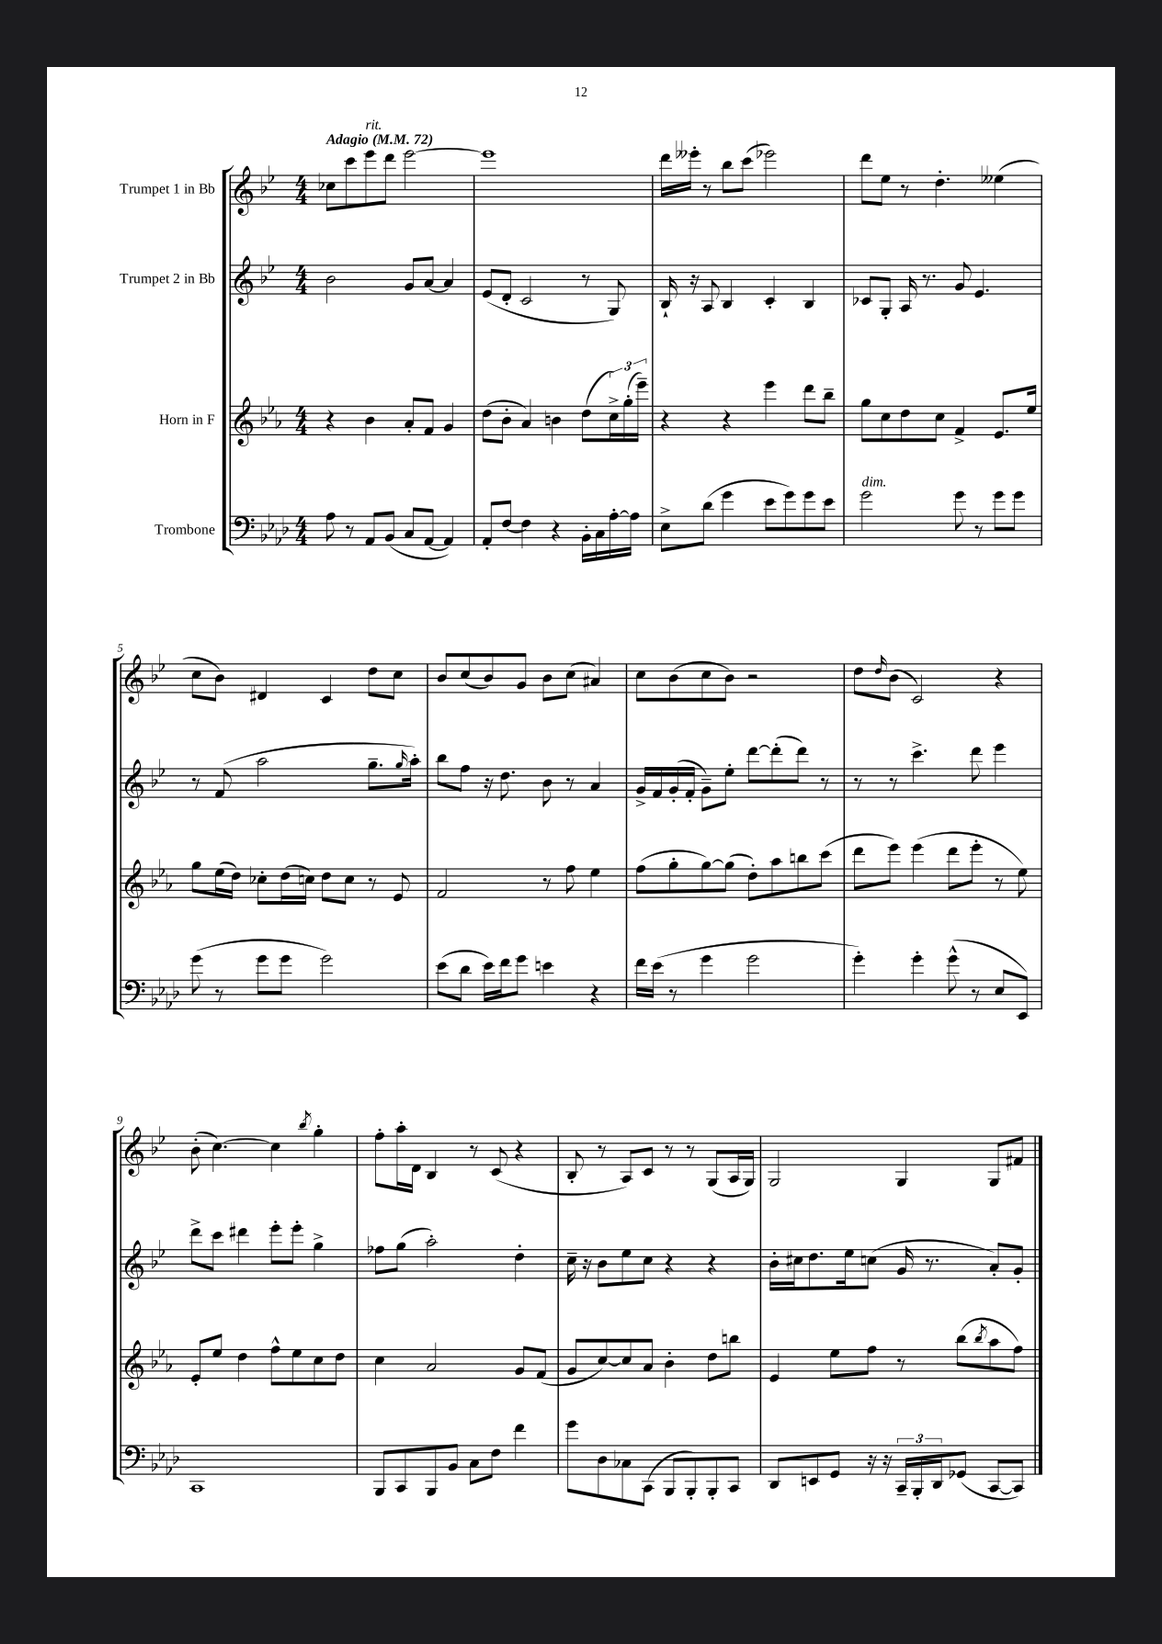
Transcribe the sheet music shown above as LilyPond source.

<<
\new StaffGroup <<
\new Staff = "s0" \with { instrumentName = "Trumpet 1 in Bb" } {
    \clef treble \key bes \major \numericTimeSignature \time 4/4 \tempo "Adagio" 4 = 72
    ces''8 c'''8 ees'''8^\markup { \italic "rit." } d'''8 ees'''2~ |
    ees'''1 |
    d'''16 eeses'''16-. r8 bes''8 c'''8( ees'''2) |
    d'''8 ees''8 r8 d''4.-. eeses''4( |
    c''8 bes'8) dis'4 c'4 d''8 c''8 |
    bes'8 c''8( bes'8) g'8 bes'8 c''8( ais'4) |
    c''8 bes'8( c''8 bes'8) r2 |
    d''8 \grace { d''16 } bes'8( c'2) r4 |
    bes'8-.( c''4.~) c''4 \acciaccatura { bes''8 } g''4-. |
    f''8-. a''16-. d'16 bes4 r8 c'8( r4 |
    bes8-. r8 a8) c'8 r8 r8 g8( a16 g16) |
    g2 g4 g8 fis'8 \bar "|." |
}
\new Staff = "s1" \with { instrumentName = "Trumpet 2 in Bb" } {
    \clef treble \key bes \major \numericTimeSignature \time 4/4
    bes'2 g'8 a'8~ a'4 |
    ees'8( d'8-. c'2 r8 g8) |
    bes16-! r16 a8 bes4 c'4-. bes4 |
    ces'8 g8-. a16 r8. g'8 ees'4. |
    r8 f'8( a''2 g''8.-- \grace { g''16 } a''16-.) |
    bes''8 f''8 r16 d''8. bes'8 r8 a'4 |
    g'16-> f'16 g'16-.( f'16-. g'8--) ees''8-. d'''8~ d'''8-.( d'''8) r8 |
    r8 r8 c'''4.-> d'''8 ees'''4 |
    d'''8-> c'''8 dis'''4 ees'''8-. ees'''8-. g''4-> |
    fes''8 g''8( a''2-.) d''4-. |
    c''16-- r16 bes'8 ees''8 c''8 r4 r4 |
    bes'16-. cis''16 d''8. ees''16 c''8( g'16 r8. a'8-.) g'8-. \bar "|." |
}
\new Staff = "s2" \with { instrumentName = "Horn in F" } {
    \clef treble \key ees \major \numericTimeSignature \time 4/4
    r4 bes'4 aes'8-. f'8 g'4 |
    d''8( bes'8-. aes'4) b'4 d''8( \tuplet 3/2 { c''16->) g''16-.( ees'''16--) } |
    r4 r4 ees'''4 d'''8 bes''8-- |
    g''8 c''8 d''8 c''8 f'4-> ees'8. ees''16 |
    g''8 ees''16( d''16) ces''8-. d''16( c''16) d''8 c''8 r8 ees'8 |
    f'2 r8 f''8 ees''4 |
    f''8( g''8-. g''8~) g''8( d''8-.) aes''8 b''8 c'''8( |
    d'''8 ees'''8) ees'''4( d'''8 ees'''8-. r8 ees''8) |
    ees'8-. ees''8 d''4 f''8-^ ees''8 c''8 d''8 |
    c''4 aes'2 g'8 f'8( |
    g'8 c''8~) c''8 aes'8 bes'4-. d''8 b''8 |
    ees'4 ees''8 f''8 r8 bes''8( \acciaccatura { bes''8 } aes''8 f''8) \bar "|." |
}
\new Staff = "s3" \with { instrumentName = "Trombone" } {
    \clef bass \key aes \major \numericTimeSignature \time 4/4
    aes8 r8 aes,8 bes,8( c8 aes,8~ aes,4) |
    aes,8-. f8~ f4 r4 bes,16-. c16 aes16~-. aes16 |
    ees8-> des'8( g'4 ees'8 g'8) g'8 ees'8 |
    g'2^\markup { \italic "dim." } g'8 r8 g'8 g'8 |
    g'8( r8 g'8 g'8 g'2) |
    ees'8( des'8 ees'16) f'16 g'8 e'4 r4 |
    f'16 ees'16( r8 g'4 g'2 |
    g'4-.) g'4-. g'8-^( r8 ees8 ees,8) |
    c,1 |
    bes,,8 c,8 bes,,8 bes,8 c8 f8 f'4 |
    g'8 des8 ces8 c,8( bes,,8 bes,,8-.) bes,,8-. c,8 |
    des,8 e,8 g,8 r16 r16 \tuplet 3/2 { c,16-- bes,,16-. des,16 } ges,8( c,8~ c,8) \bar "|." |
}
>>
>>
